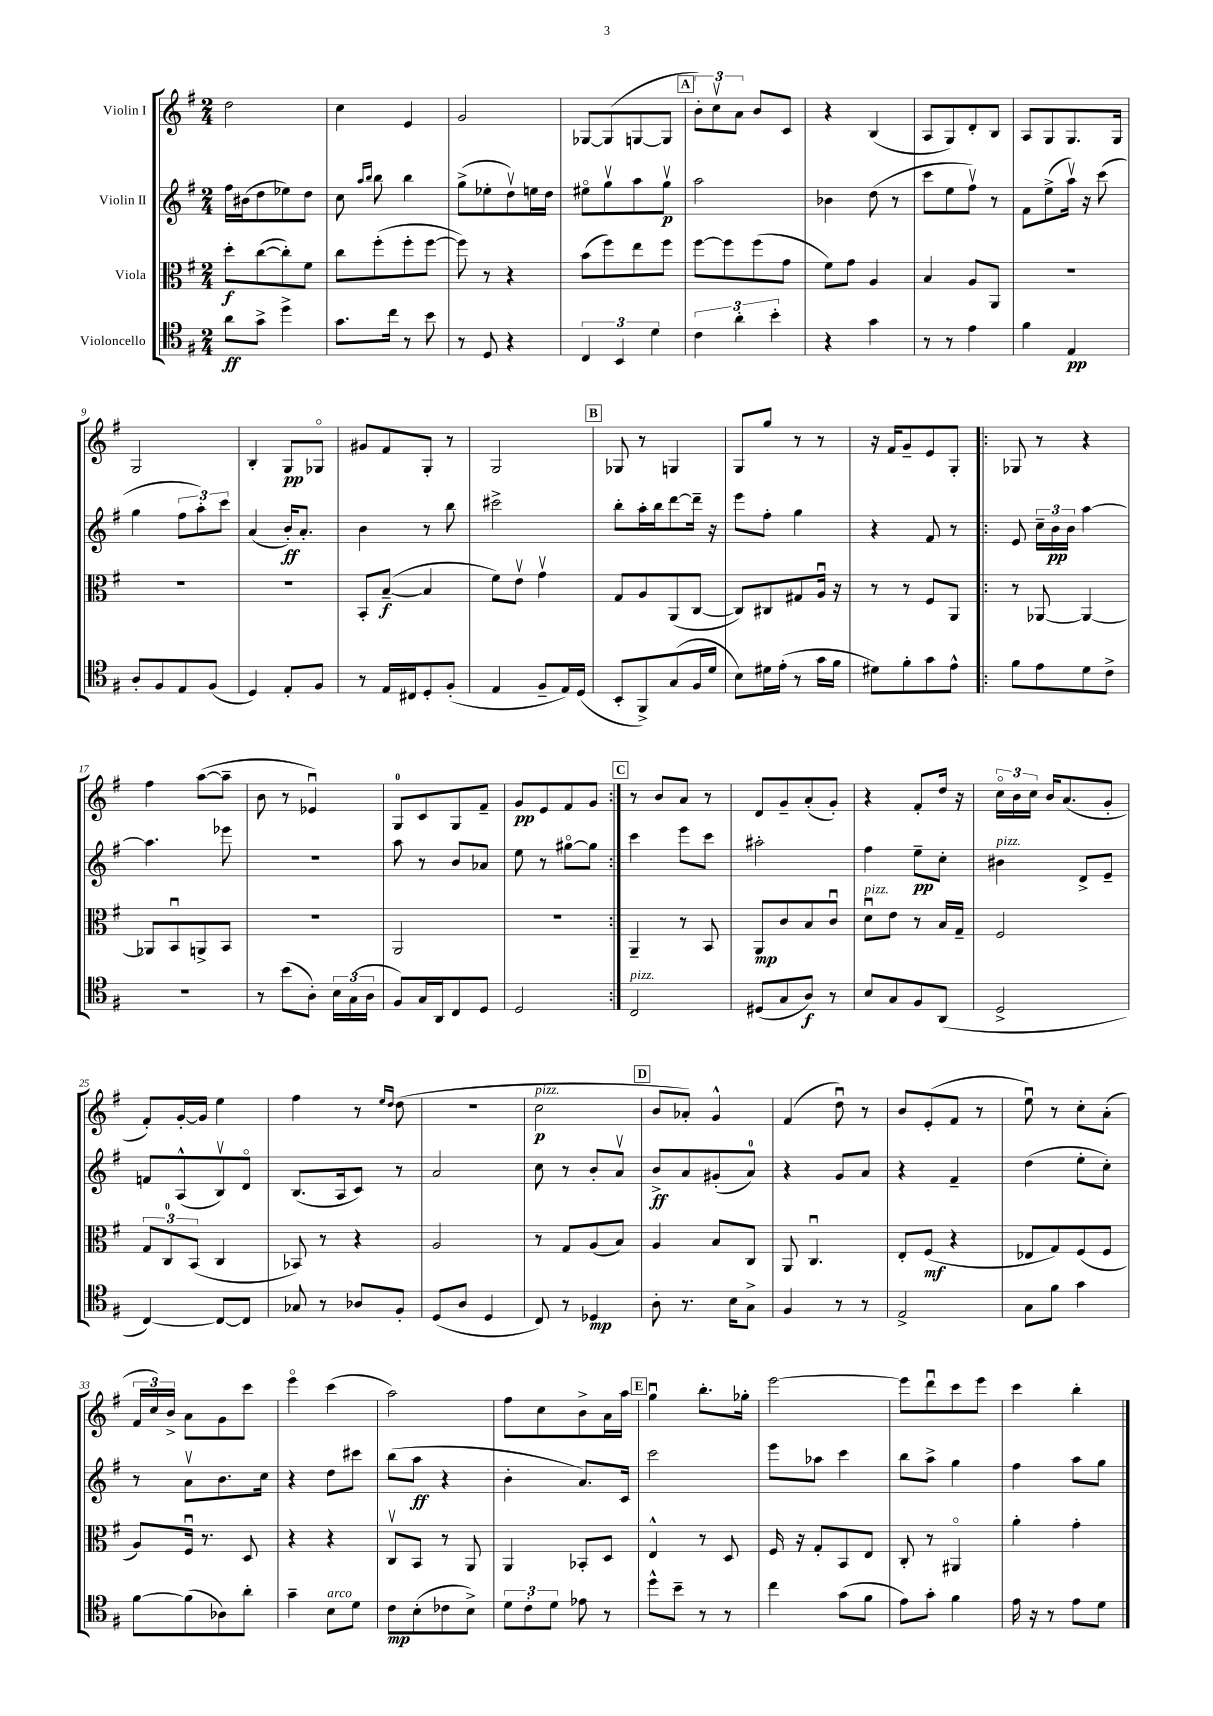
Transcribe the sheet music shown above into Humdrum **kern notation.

**kern	**kern	**kern	**kern
*staff4	*staff3	*staff2	*staff1
*clefC4	*clefC3	*clefG2	*clefG2
*k[f#]	*k[f#]	*k[f#]	*k[f#]
*M2/4	*M2/4	*M2/4	*M2/4
8a	8dd'	16ff#	2dd
.	.	(16b#	.
8g^	([8cc	8dd	.
4dd^	8cc'])	8ee-)	.
.	8f#	8dd	.
=	=	=	=
8.g	8cc	8cc	4cc
.	.	16qqaa	.
.	.	16qqbb	.
.	(8ff#'	8bb	.
16cc	.	.	.
8r	8ff#'	4bb	4e
8b	[8ff#	.	.
=	=	=	=
8r	8ff#])	(8gg^	2g
8D	8r	8ee-'	.
4r	4r	8ddv)	.
.	.	16ee	.
.	.	16dd	.
=	=	=	=
6C	(8b	8ee#o	[8G-
.	8ff#)	8ggv	(8G-]
6BB	.	.	.
.	8ee	8aa	[8G
6d	.	.	.
.	8ff#	8ggv	8G]
=	=	=	=
6c	[8ff#	2aa	12b')
.	.	.	12ccv
.	8ff#]	.	.
6a'	.	.	12a
.	(8ff#	.	8b
6b'	.	.	.
.	8g	.	8c
=	=	=	=
4r	8f#)	4b-	4r
.	8g	.	.
4g	4A	(8dd	(4B
.	.	8r	.
=	=	=	=
8r	4B	8ccc	8A
8r	.	8ee	8G)
4e	8A	8ff#v)	8d'
.	8AA	8r	8B
=	=	=	=
4f#	2r	8f#	8A
.	.	(8ee^	8G
4E	.	16aav)	8.G
.	.	16r	.
.	.	(8ccc	.
.	.	.	16G
=	=	=	=
8A'	2r	4gg	2G
8F#	.	.	.
8E	.	12ff#	.
.	.	12aa')	.
(8F#	.	.	.
.	.	12ccc	.
=	=	=	=
4D)	2r	(4a	4B'
8E'	.	16b')	8G
.	.	8.a'	.
8F#	.	.	8G-o
=	=	=	=
8r	8BB'	4b	8g#
16E	([8B~	.	8f#
16C#	.	.	.
8D'	4B]	8r	8G'
(8F#'	.	8bb	8r
=	=	=	=
4E	8f#)	2ccc#^	2G
.	8ev	.	.
8F#~	4gv	.	.
16E)	.	.	.
(16D	.	.	.
=	=	=	=
8BB'	8G	8bb'	8G-
8FF#^)	8A	16aa'	8r
.	.	16bb	.
(8G	(8AA	[8ddd	4G
16F#	[8C	16ddd~]	.
16d	.	16r	.
=	=	=	=
8B)	8C])	8eee	8G
16d#	8C#	8ff#'	8gg
(16e'	.	.	.
8r	8G#	4gg	8r
16g	16Au	.	8r
16f#	16r	.	.
=	=	=	=
8d#)	8r	4r	16r
.	.	.	16f#
8f#'	8r	.	8g~
8g	8F#	8f#	8e
8e^^	8AA	8r	8G'
=!|:	=!|:	=!|:	=!|:
8f#	8r	8e	8G-
8e	[8AA-	24cc~	8r
.	.	24b	.
.	.	24b	.
8d	4AA-_	[4aa	4r
8c^	.	.	.
=	=	=	=
2r	8AA-]	4.aa]	4ff#
.	8BBu	.	.
.	8AA^	.	([8aa
.	8BB	8eee-	8aa~]
=	=	=	=
8r	2r	2r	8b
(8b	.	.	8r
8A')	.	.	4e-u)
24B	.	.	.
(24G	.	.	.
24A	.	.	.
=	=	=	=
8F#)	2AA	8aa	8G
16G	.	8r	8c
16AA	.	.	.
8C	.	8b	8G
8D	.	8a-	8f#~
=	=	=	=
2D	2r	8ee	8g
.	.	8r	8e
.	.	[8gg#o	8f#
.	.	8gg#]	8g
=:|!	=:|!	=:|!	=:|!
2C	4AA~	4ccc	8r
.	.	.	8b
.	8r	8eee	8a
.	8BB	8ccc	8r
=	=	=	=
(8D#	8AA	2aa#'	8d
8G	8c	.	8g~
8A)	8B	.	(8a'
8r	8cu	.	8g')
=	=	=	=
8B	8du	4ff#	4r
8G	8e	.	.
8F#	8r	8ee~	8f#'
(8AA	16B	8cc'	16dd
.	16G~	.	16r
=	=	=	=
2D^	2F#	4b#	24cco
.	.	.	24b
.	.	.	24cc
.	.	.	16b
.	.	.	(8.a
.	.	8d^	.
.	.	8e~	8g'
=	=	=	=
[4C)	12G	8f	8f#')
.	12C	.	.
.	.	(8A^^	[16g'
.	(12BB	.	.
.	.	.	16g]
8C_	4C	8Bv)	4ee
8C]	.	8do	.
=	=	=	=
8G-	8BB-)	(8.B	4ff#
8r	8r	.	.
.	.	16A	.
8A-	4r	8c)	8r
.	.	.	16qqee
.	.	.	16qqdd
8F#'	.	8r	(8dd
=	=	=	=
(8D	2A	2a	2r
8A	.	.	.
4D	.	.	.
=	=	=	=
8C)	8r	8cc	2cc
8r	8G	8r	.
4D-	(8A	8b'	.
.	8B)	8av	.
=	=	=	=
8A'	4A	8b^	8b
8.r	.	8a	8a-')
.	8B	(8g#'	4g^^
16B	.	.	.
8G^	8C	8a)	.
=	=	=	=
4F#	8AA	4r	(4f#
.	4.Cu	.	.
8r	.	8g	8ddu)
8r	.	8a	8r
=	=	=	=
2E^	8E'	4r	8b
.	(8F#	.	(8e'
.	4r	4f#~	8f#
.	.	.	8r
=	=	=	=
8G	8E-	(4dd	8eeu)
8f#	8G)	.	8r
4g	(8F#	8ee'	8cc'
.	8F#	8cc')	(8a'
=	=	=	=
[8f#	8A)	8r	24f#
.	.	.	24cc)
.	.	.	24b^
(8f#]	16F#u	8av	8a
.	8.r	.	.
8A-)	.	8.b	8g
8a'	8D	.	8ccc
.	.	16cc	.
=	=	=	=
4g~	4r	4r	4eeeo
8B	4r	8dd	(4ccc
8d	.	8ccc#	.
=	=	=	=
8c	8Cv	(8bb	2aa)
(8B'	8BB	8aa	.
8c-	8r	4r	.
8B^)	8AA	.	.
=	=	=	=
12d	4AA	4b'	8ff#
12c'	.	.	.
.	.	.	8cc
12d	.	.	.
8e-	8BB-'	8.a)	8b^
8r	8D	.	16a
.	.	16c	16aa
=	=	=	=
8dd^^	4E^^	2ccc	4ggu
8b~	.	.	.
8r	8r	.	8.bb'
8r	8D	.	.
.	.	.	16gg-'
=	=	=	=
4cc	16F#	8eee	[2eee
.	16r	.	.
.	8G'	8aa-	.
(8g	8BB	4ccc	.
8f#	8E	.	.
=	=	=	=
8e)	8C'	8bb	8eee]
8g'	8r	8aa^	8dddu
4f#	4AA#o	4gg	8ccc
.	.	.	8eee
=	=	=	=
16e	4a'	4ff#	4ccc
16r	.	.	.
8r	.	.	.
8e	4g'	8aa	4bb'
8d	.	8gg	.
==	==	==	==
*-	*-	*-	*-
